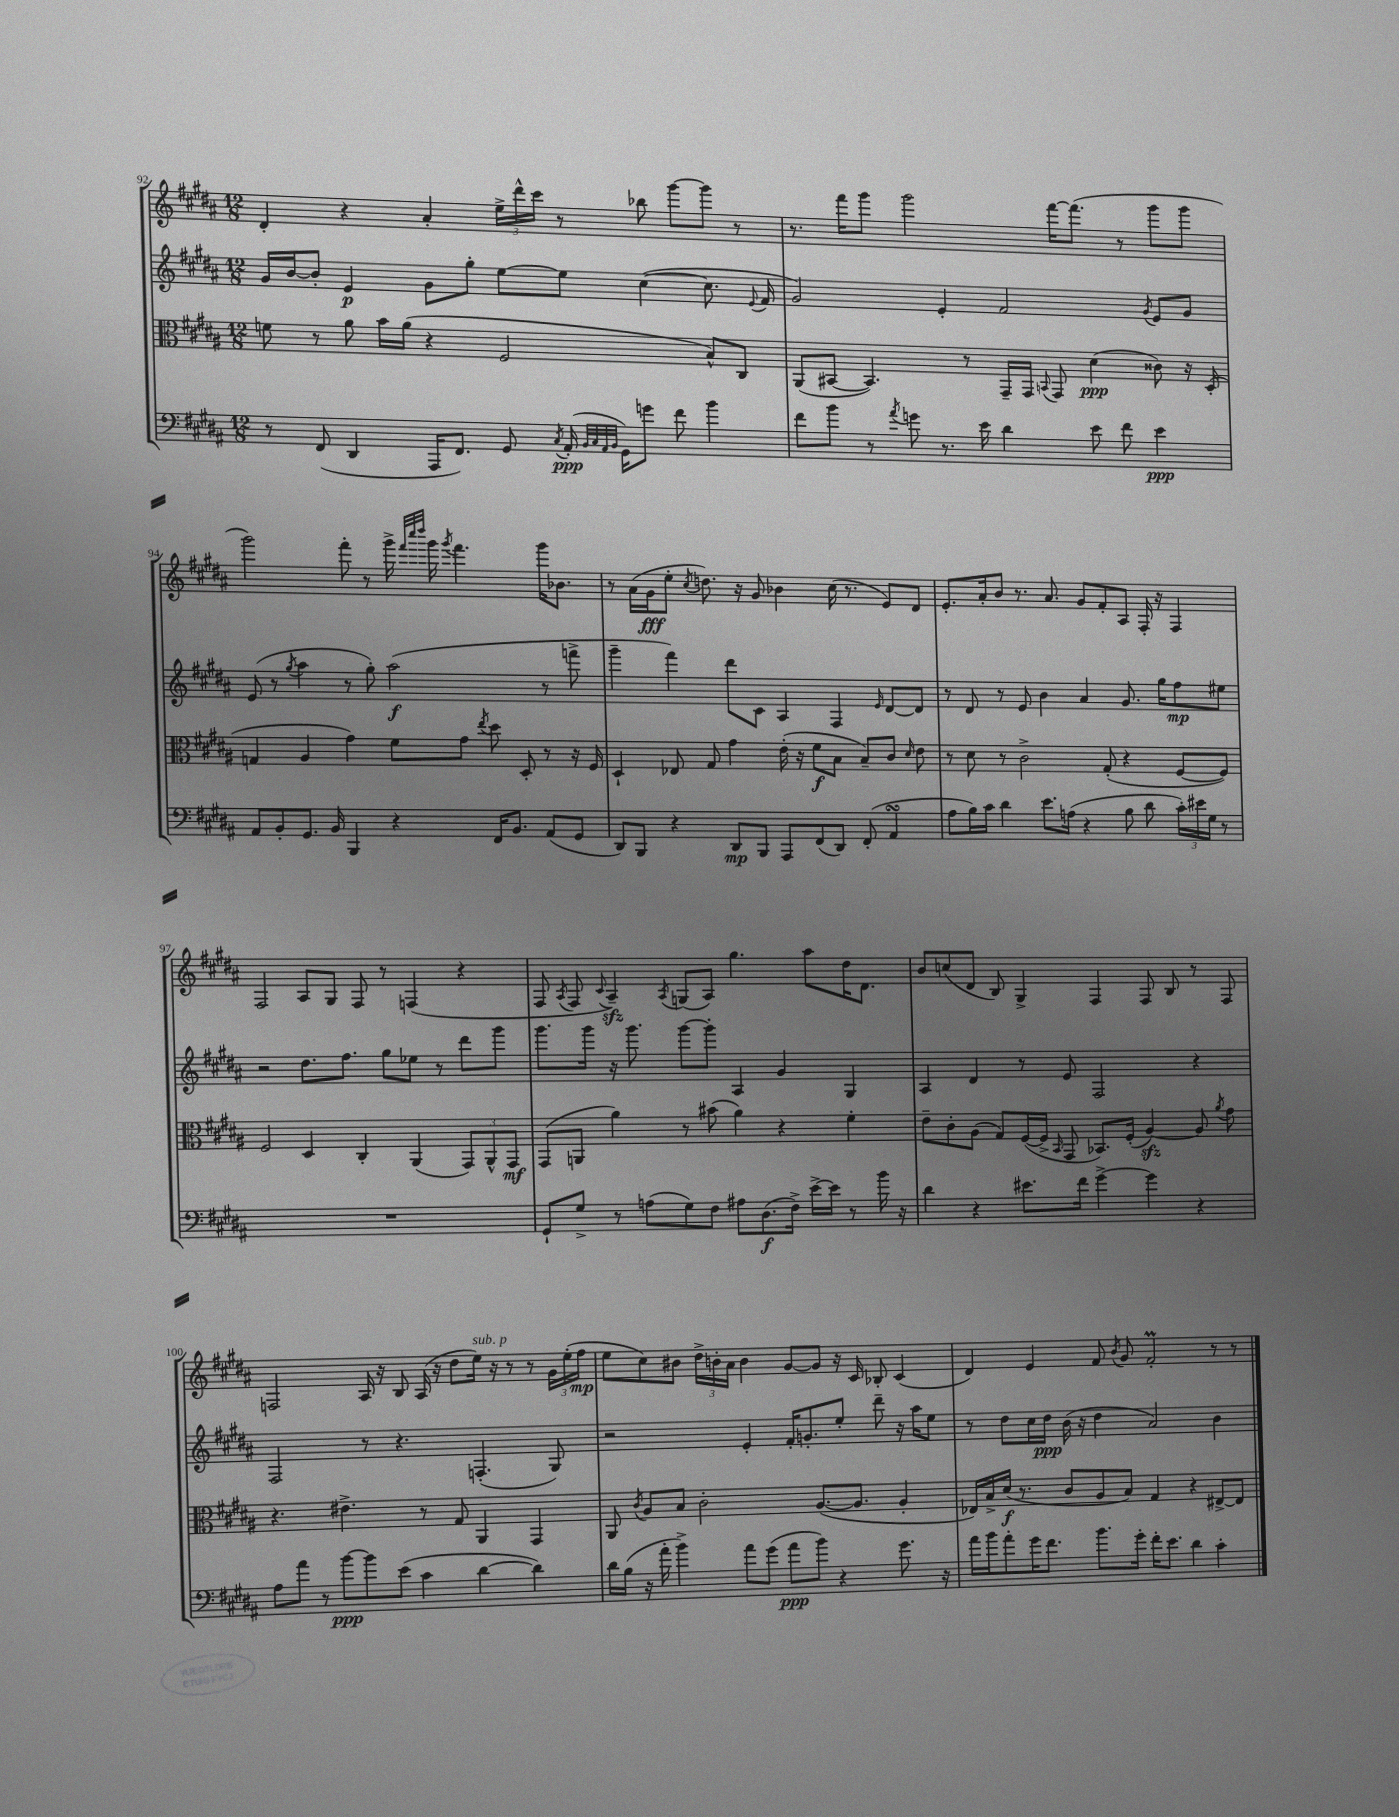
<<
\new StaffGroup <<
\new Staff = "s0" {
    \clef treble \key b \major \numericTimeSignature \time 12/8
    \autoBeamOff dis'4-. r4 ais'4-. \tuplet 3/2 { e''16[-> dis'''16-^ cis'''16] } r8 bes''8 gis'''8[~ gis'''8] r8 |
    r8. fis'''16[ gis'''8] gis'''2 fis'''16[~ fis'''8.]( r8 gis'''8[ gis'''8] |
    gis'''2) fis'''8-. r8 gis'''16-> \grace { fis'''32[ cis''''32 dis''''32] } gis'''16 \acciaccatura { gis'''8 } fis'''4. gis'''16[ bes'8.] |
    r8 ais'16[( gis'16\fff e''8]-. \acciaccatura { cis''8 } d''8.) r16 gis'8 bes'4 cis''16( r8. e'8[) dis'8] |
    e'8.[-. ais'16-. b'8] r8. ais'8. gis'8[ fis'8-. ais8] fis16-. r16 fis4 |
    fis2 ais8[ gis8] fis8 r8 f4( r4 |
    fis8 \acciaccatura { ais8 } fis8 \appoggiatura { cis'8 } ais4--\sfz) \acciaccatura { ais8 } g8[( ais8]) gis''4. ais''8[ dis''16 dis'8.] |
    b'8[ c''8( dis'8] b8) gis4-> fis4 fis8 b8 r8 fis8 |
    f2 ais16 r16 b8 ais16( r16 dis''8[ e''16]^\markup { \italic "sub. p" }) r16 r8 r8 \tuplet 3/2 { gis'16[ e''16-.( fis''16]\mp } |
    e''8[ cis''8) bis'8] \tuplet 3/2 { dis''16[-> b'16-. ais'16] } b'4 gis'8[~ gis'8] r16 cis'16 bes8-. cis'4( |
    dis'4) e'4 fis'8 \acciaccatura { b'8 } gis'8 fis'2-.\prall r8 r8 \bar "|." |
}
\new Staff = "s1" {
    \clef treble \key b \major \numericTimeSignature \time 12/8
    \autoBeamOff gis'16[ b'16~ b'8]-. e'4\p gis'8[ gis''8]-. e''8[~ e''8] cis''4~( cis''8. \appoggiatura { e'8 } fis'16 |
    gis'2) e'4-. fis'2 \acciaccatura { gis'8 } e'8[ gis'8] |
    e'8( r8 \acciaccatura { gis''8 } ais''4 r8 gis''8-.) ais''2\f( r8 f'''8-> |
    gis'''4-- fis'''4) dis'''8[ cis'8] ais4 fis4 \grace { e'16 } dis'8[~ dis'8] |
    r8 dis'8 r8 e'8 b'4 ais'4 gis'8. gis''16[ fis''8\mp eis''8] |
    r2 dis''8.[ fis''8.] gis''8[ ees''8] r8 dis'''8[ gis'''8] |
    gis'''8.[ gis'''16] r16 gis'''8. gis'''8[~ gis'''8]-. ais4 gis'4 gis4 |
    ais4 dis'4 r8 e'8 fis2 r4 |
    fis2 r8 r4. f4.-.( gis8) |
    r2 e'4-. fis'16[-. g'8.-. e''8]-. dis'''8-- r16 ais''16[ e''8] |
    r8 dis''8[ cis''16 dis''16]\ppp b'16( r16 dis''4 ais'2) b'4 \bar "|." |
}
\new Staff = "s2" {
    \clef alto \key b \major \numericTimeSignature \time 12/8
    \autoBeamOff f'8 r8 ais'8 b'16[ ais'16]( r4 fis2 b8[-^) cis8] |
    ais,8[( bis,8]~ bis,4.) r8 gis,16[-- gis,16] \appoggiatura { b,8 } gis,8 dis'4\ppp( cisis'8) r16 dis16-.( |
    g4 ais4 gis'4) fis'8[ gis'8] \acciaccatura { e''8 } dis''8 dis8-. r8 r16 fis16 |
    dis4-! ees8 gis8 gis'4 e'16-.( r16 fis'8[\f b8] b8[--) cis'8] \grace { dis'16 } e'8 |
    r8 dis'8 r8 cis'2-> gis8-.( r4 fis8[~ fis8]) |
    fis2 dis4 cis4-. ais,4( \tuplet 3/2 { gis,8[) ais,8-^ gis,8]\mf } |
    gis,8[( a,8] ais'4) r8 bis'8( ais'4) r4 fis'4-. |
    e'8[-- cis'8-. ais8]( gis8[) fis16~( fis16]-> \grace { b,16 } gis,8 bes,8.[) fis16]-.( ais4~\sfz) ais8 \acciaccatura { ais'8 } gis'8 |
    r4. eis'4.-> r8 gis8 ais,4 gis,4 |
    ais,8 \acciaccatura { cis'8 } ais8[ b8] cis'2-. ais8.[~( ais8.] ais4-. |
    ees16[) b16-> dis'16]\f( r8. cis'8[ ais8 b8]) gis4 r4 eis8[~-> eis8] \bar "|." |
}
\new Staff = "s3" {
    \clef bass \key b \major \numericTimeSignature \time 12/8
    \autoBeamOff r8 fis,8( dis,4 ais,,16[ fis,8.]) gis,8 \acciaccatura { cis8 } ais,16-.\ppp( \grace { b,32[ cis32 ais,32 b,32] } gis,16[) g'8] fis'8 b'4 |
    fis'8[ b'8] r8 \acciaccatura { ais'8 } g'8 r8. e'16 dis'4 e'8 fis'8 e'4\ppp |
    ais,8[ b,8-. gis,8.] b,16 b,,4 r4 fis,16[ b,8.] ais,8[( gis,8] |
    dis,8[) b,,8] r4 dis,8[\mp b,,8] ais,,8[ fis,8( dis,8]) fis,8-.( ais,4\turn |
    ais8[ b16) cis'16] dis'4 e'8.[ a16]( r4 b8 dis'8 \tuplet 3/2 { cis'16[-.) eis'16 gis16] } r8 |
    R1. |
    gis,8[-! gis8]-> r8 a8[( gis8) fis8] ais8[ dis8.\f( fis16]->) e'16[~-> e'16] r8 b'16 r16 |
    dis'4 r4 eis'8.[ fis'16] gis'4~-> gis'4 r4 |
    ais8[ ais'8] r8 b'8[~\ppp b'8 e'8]( cis'4 dis'4~ dis'4) |
    dis'16[ b16]( r16 ais'16-. b'4->) ais'8[ gis'8]( ais'8[\ppp b'8]) r4 gis'8. r16 |
    ais'16[ b'16 ais'8-. gis'16 fis'8.] b'8.[ gis'16]-. fis'16[-. e'8.] dis'4 cis'4-. \bar "|." |
}
>>
>>
\layout { \context { \Score currentBarNumber = #92 } }
